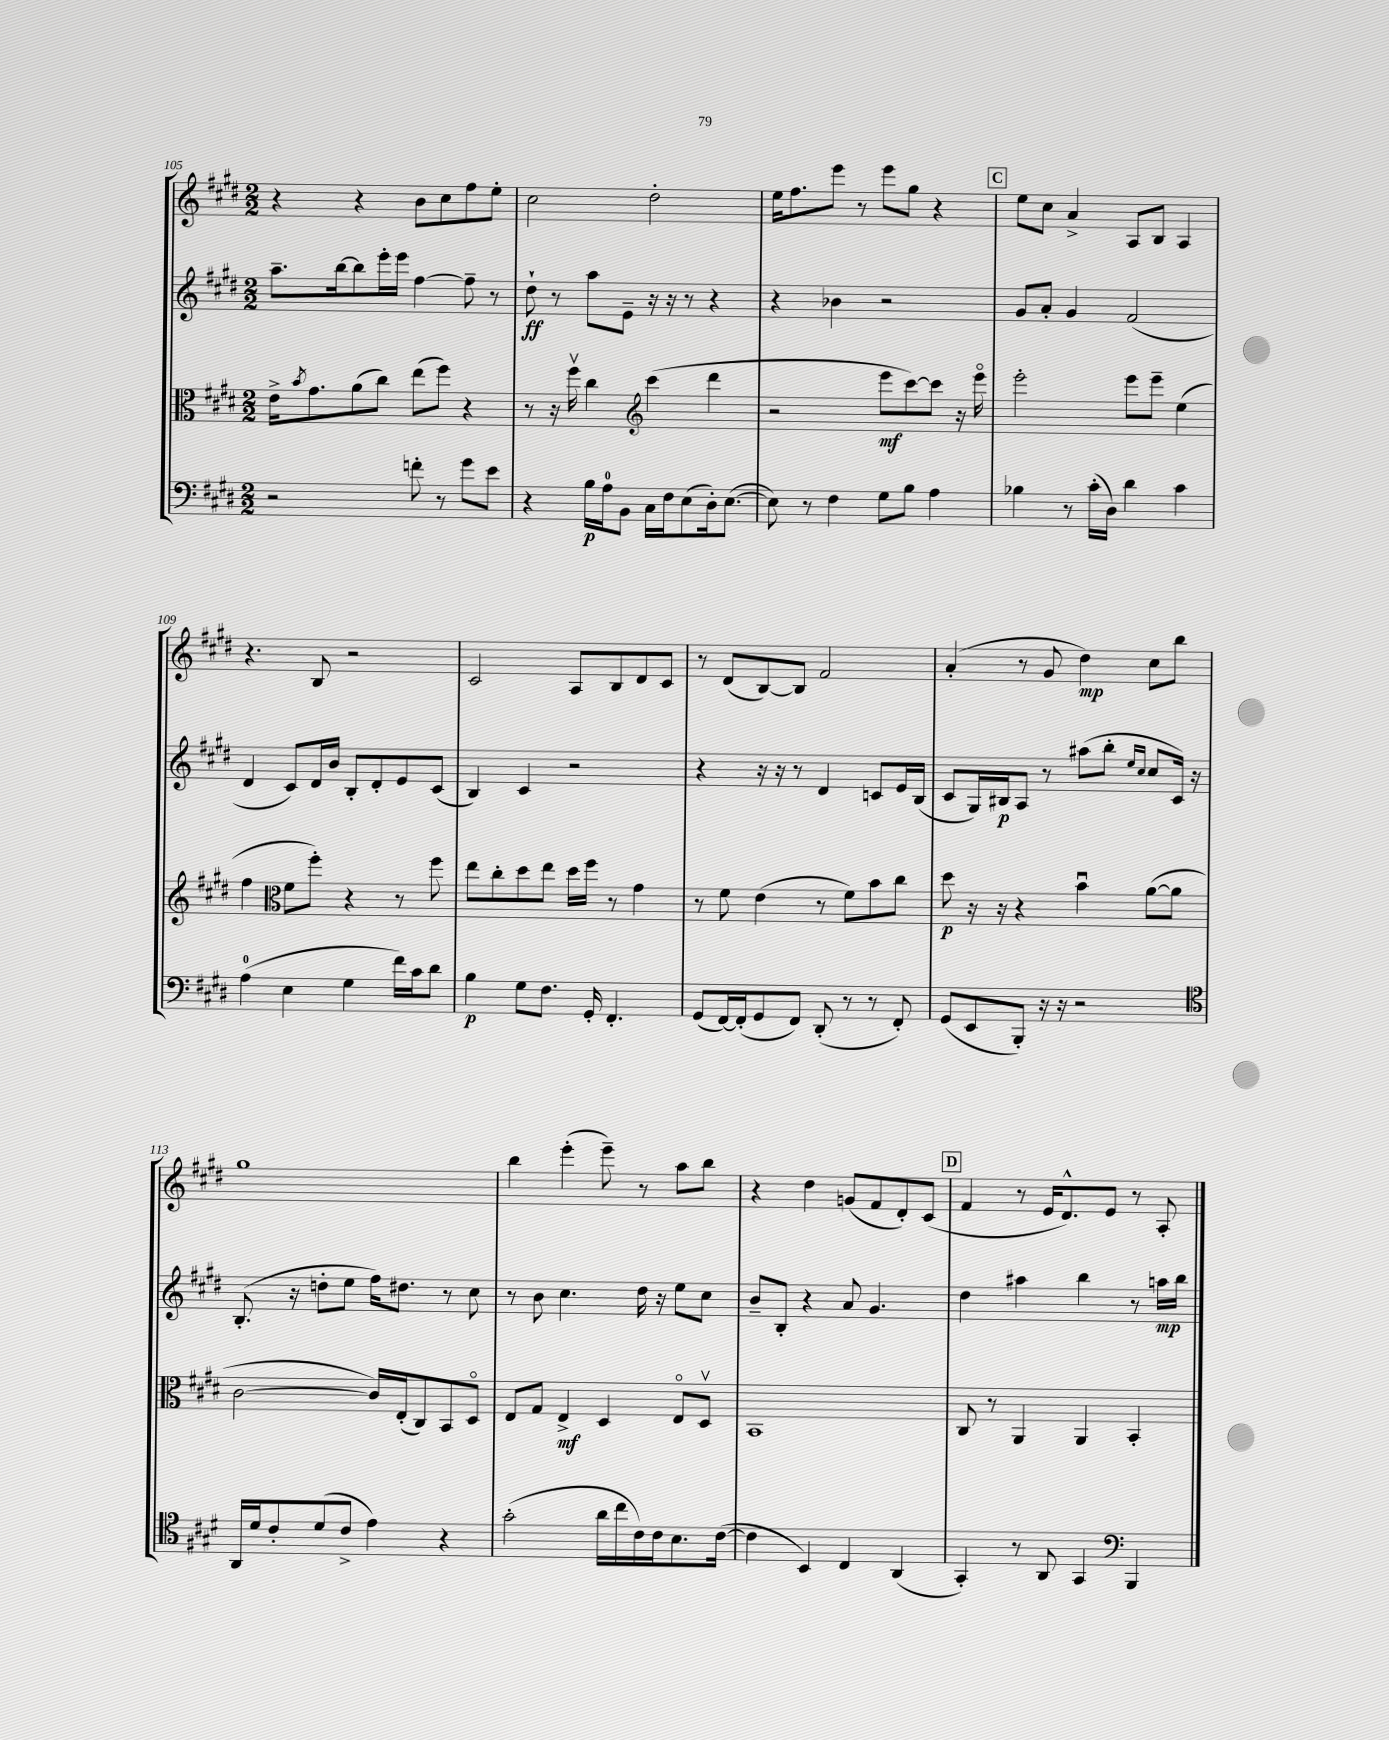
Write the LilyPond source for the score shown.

<<
\new StaffGroup <<
\new Staff = "s0" {
    \clef treble \key e \major \numericTimeSignature \time 2/2
    r4 r4 b'8 cis''8 fis''8 e''8-. |
    cis''2 dis''2-. |
    e''16 fis''8. e'''8 r8 e'''8 gis''8 r4 |
    \mark \markup { \box "C" } e''8 cis''8 a'4-> a8 b8 a4 |
    r4. b8 r2 |
    cis'2 a8 b8 dis'8 cis'8 |
    r8 dis'8( b8~) b8 fis'2 |
    a'4-.( r8 gis'8 dis''4\mp) cis''8 b''8 |
    gis''1 |
    b''4 e'''4-.( e'''8--) r8 a''8 b''8 |
    r4 dis''4 g'8( fis'8 dis'8-.) cis'8( |
    \mark \markup { \box "D" } fis'4 r8 e'16 dis'8.-^) e'8 r8 a8-. \bar "|." |
}
\new Staff = "s1" {
    \clef treble \key e \major \numericTimeSignature \time 2/2
    a''8.-- b''16~ b''8 e'''16-. e'''16 fis''4~ fis''8-- r8 |
    dis''8-!\ff r8 a''8 e'8-- r16 r16 r8 r4 |
    r4 bes'4 r2 |
    \mark \markup { \box "C" } gis'8 a'8-. gis'4 fis'2( |
    dis'4 cis'8) dis'16 b'16 b8-. dis'8-. e'8 cis'8( |
    b4) cis'4 r2 |
    r4 r16 r16 r8 dis'4 c'8 e'16 b16( |
    cis'8 gis16) bis16\p a8 r8 ais''8( b''8-. \grace { e''16 cis''16 } cis''8 cis'16) r16 |
    b8.-.( r16 d''8-. e''8 fis''16) dis''8. r8 cis''8 |
    r8 b'8 cis''4. dis''16 r16 e''8 cis''8 |
    b'8-- b8-. r4 a'8 gis'4. |
    \mark \markup { \box "D" } dis''4 ais''4 b''4 r8 a''16\mp b''16 \bar "|." |
}
\new Staff = "s2" {
    \clef alto \key e \major \numericTimeSignature \time 2/2
    e'16-> \acciaccatura { b'8 } gis'8. a'8( cis''8) e''8( fis''8) r4 |
    r8 r16 fis''16\upbow cis''4 \clef treble cis'''4( dis'''4 |
    r2 e'''8\mf cis'''8~) cis'''8 r16 e'''16\flageolet |
    \mark \markup { \box "C" } e'''2-. e'''8 e'''8-- e''4( |
    fis''4 \clef alto fis'8 fis''8-.) r4 r8 fis''8 |
    e''8 cis''8-. dis''8 e''8 dis''16 fis''16 r8 gis'4 |
    r8 fis'8 e'4( r8 fis'8) b'8 cis''8 |
    dis''8\p r16 r16 r4 b'4\downbow a'8~( a'8 |
    cis'2~ cis'16) e16-.( cis8) b,8 dis8\flageolet |
    e8 gis8 e4->\mf dis4 e8\flageolet dis8\upbow |
    b,1 |
    \mark \markup { \box "D" } cis8 r8 a,4 a,4 b,4-. \bar "|." |
}
\new Staff = "s3" {
    \clef bass \key e \major \numericTimeSignature \time 2/2
    r2 f'8-. r8 gis'8 e'8 |
    r4 b16\p a16-0 b,8 cis16 fis16 e8( dis16-.) e8.~( |
    e8) r8 fis4 gis8 b8 a4 |
    \mark \markup { \box "C" } bes4 r8 cis'16-.( dis16) dis'4 cis'4 |
    a4-0( e4 gis4 fis'16) cis'16 dis'8 |
    b4\p gis8 fis8. gis,16-. fis,4.-. |
    gis,8( fis,16~) fis,16-.( gis,8 fis,8) dis,8-.( r8 r8 fis,8-.) |
    gis,8( e,8 b,,8-.) r16 r16 r2 |
    \clef tenor a,16 dis'16 cis'8-. dis'8( cis'8-> e'4) r4 |
    gis'2-.( a'16 cis''16 cis'16) cis'16 b8. cis'16~( |
    cis'4 b,4) cis4 a,4( |
    \mark \markup { \box "D" } gis,4-.) r8 a,8 gis,4 \clef bass b,,4 \bar "|." |
}
>>
>>
\layout { \context { \Score currentBarNumber = #105 } }
